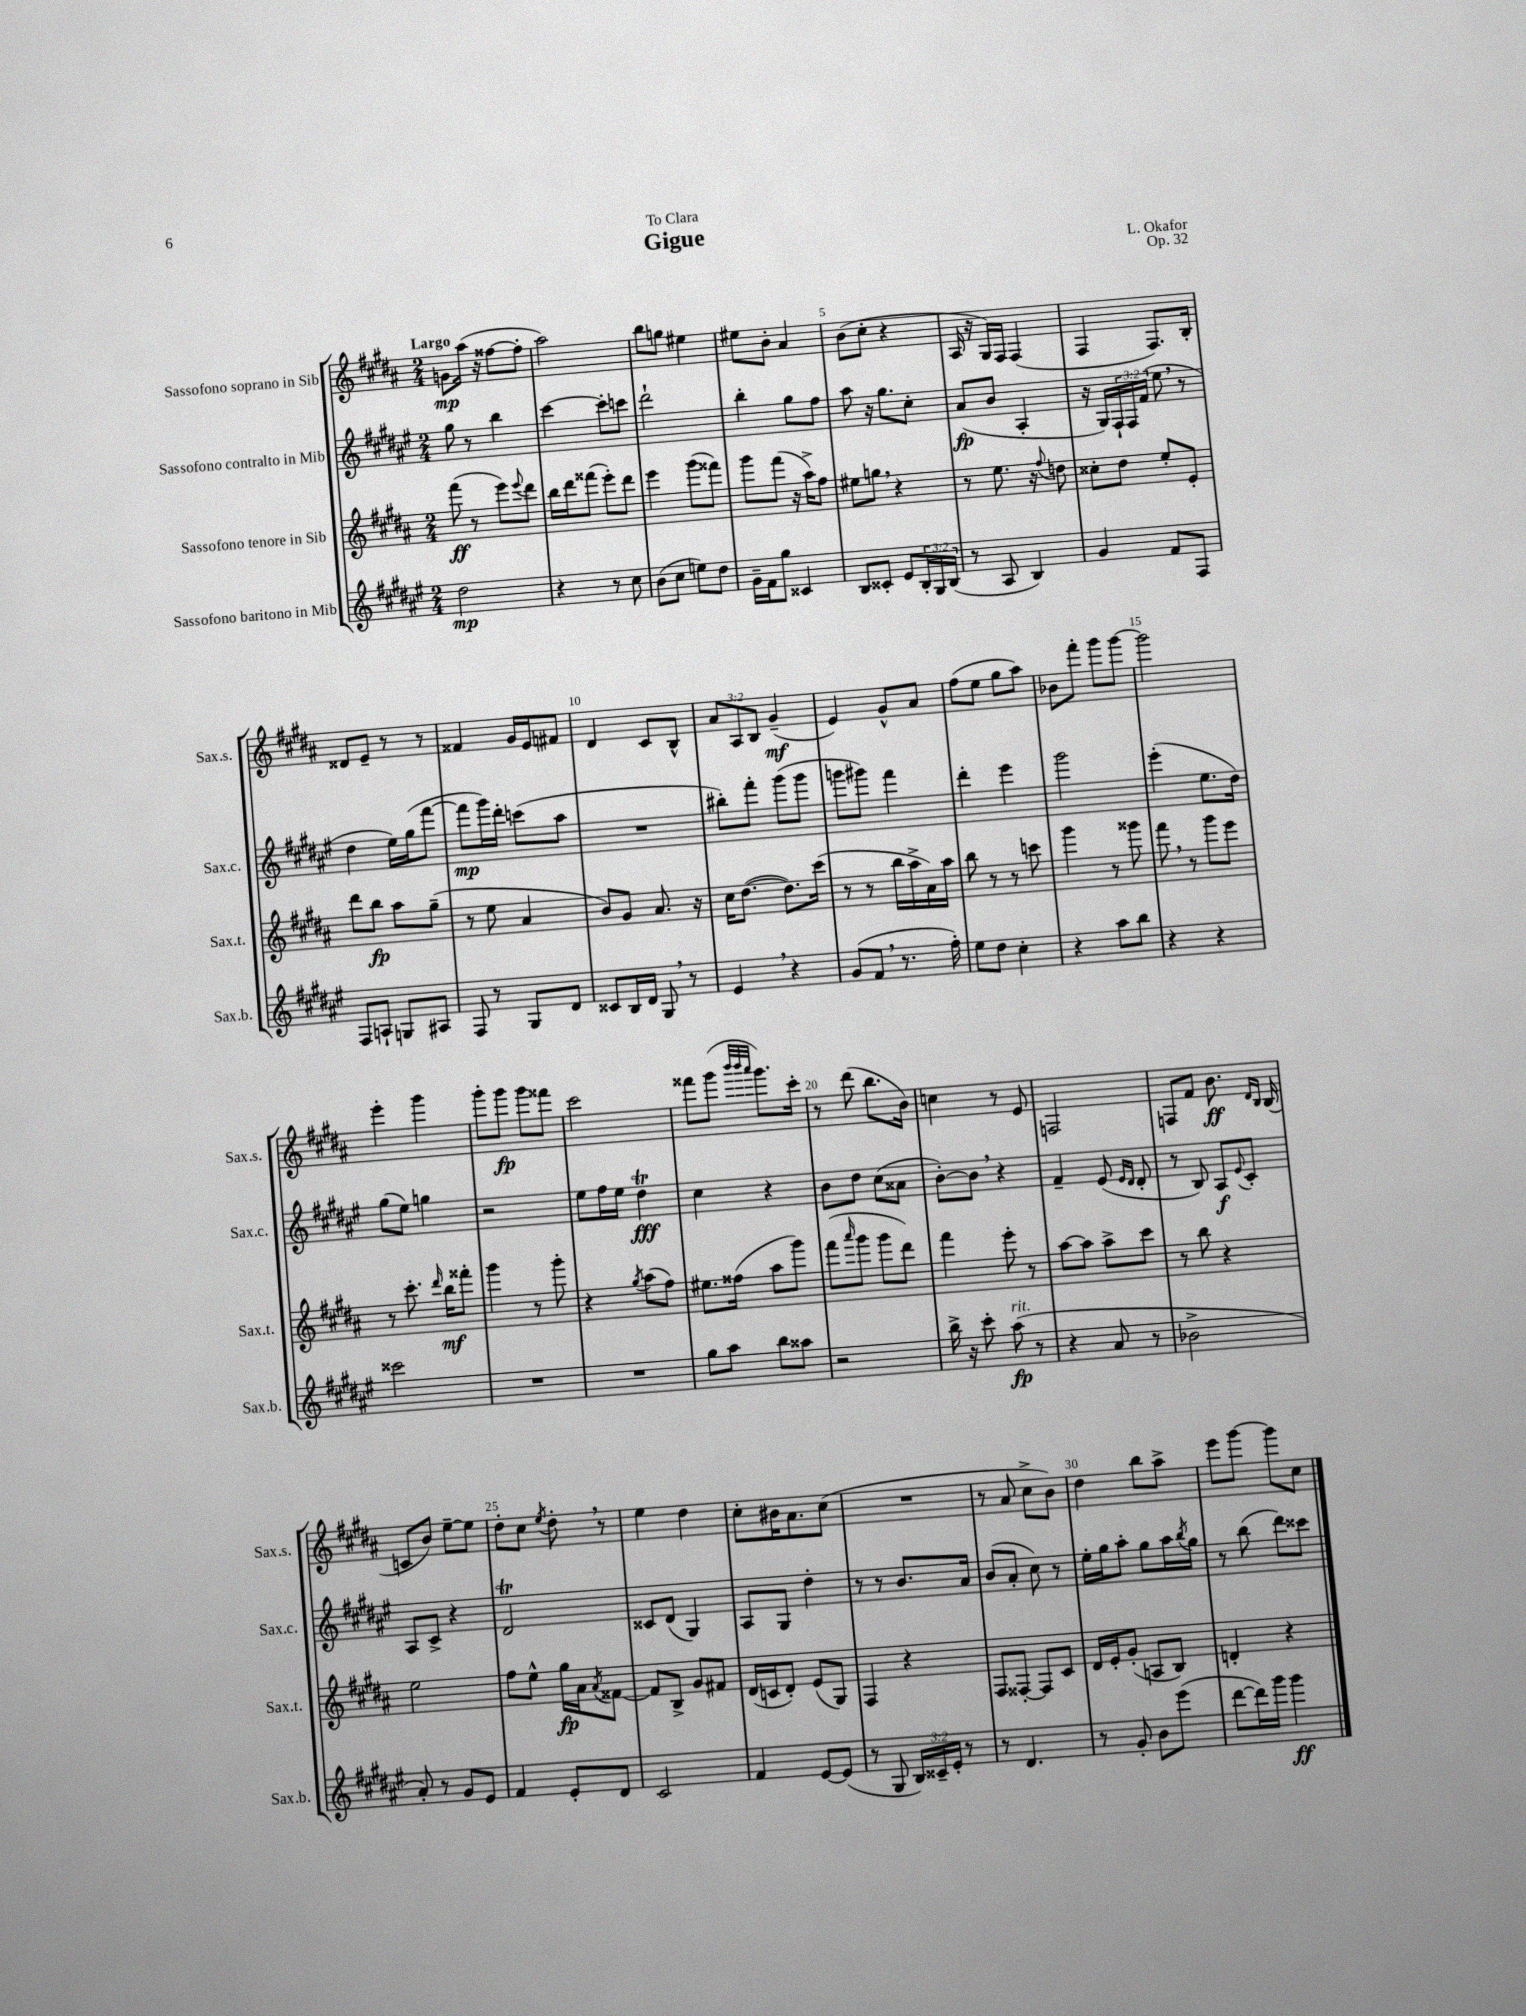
\header { title = "Gigue" composer = "L. Okafor" dedication = "To Clara" opus = "Op. 32" }
<<
\new StaffGroup <<
\new Staff = "s0" \with { instrumentName = "Sassofono soprano in Sib" shortInstrumentName = "Sax.s." } {
    \clef treble \key b \major \numericTimeSignature \time 2/4 \override Staff.TupletNumber.text = #tuplet-number::calc-fraction-text \tempo "Largo"
    g'8\mp ais''16( r16 fisis''8~ fisis''8-. |
    ais''2) |
    b''8 g''8 eis''4 |
    eis''8 b'8-. ais'4 |
    b'8( cis''8-. r4 |
    ais16 r16 gis16) fis16 fis4( |
    fis4 fis8.) b16-. |
    disis'8 e'8-- r8 r8 |
    fisis'4 gis'16 e'16 fis'8 |
    dis'4 cis'8 b8-^ |
    \tuplet 3/2 { ais'8 ais8 b8 } gis'4--\mf( |
    e'4) gis'8-^ ais'8 |
    fis''8( e''8 gis''8 ais''8) |
    bes'8 fis'''8-. gis'''8 gis'''8~ |
    gis'''2 |
    e'''4-. gis'''4 |
    gis'''8-. gis'''8\fp gis'''8 fisis'''8 |
    cis'''2 |
    fisis'''8 gis'''8( \grace { b'''32 b'''32 ais'''32 } gis'''8.) cis'''16-. |
    r8 dis'''8( b''8. b'16) |
    c''4 r8 e'8 |
    f2 |
    f8 fis'8 b'8.\ff \grace { dis'16 b16 } b16( |
    c'8 b'8) e''8~-- e''8 |
    dis''8-. cis''8 \acciaccatura { e''8 } dis''8-. \breathe r8 |
    e''4 dis''4 |
    cis''8-. bis'16 ais'8. cis''8( |
    R2 |
    r8 ais'8 cis''8-> b'8) |
    dis''4 b''8 ais''8-> |
    e'''8 gis'''8~ gis'''8 cis''8 \bar "|." |
}
\new Staff = "s1" \with { instrumentName = "Sassofono contralto in Mib" shortInstrumentName = "Sax.c." } {
    \clef treble \key fis \major \numericTimeSignature \time 2/4 \override Staff.TupletNumber.text = #tuplet-number::calc-fraction-text
    gis''8 r8 b''4 |
    cis'''4~ cis'''8-. c'''8 |
    dis'''2-! |
    b''4-. gis''8 fis''8 |
    ais''8 r16 gis''8. cis''8-. |
    ais'8\fp( b'8 ais4-. |
    r16 gis16) \tuplet 3/2 { fis16-! fis16 fis'16( } eis''8 \breathe r8 |
    dis''4 eis''16) gis''16( fis'''8~ |
    fis'''8\mp gis'''16) dis'''16-. c'''8( ais''8 |
    R2 |
    bis''8-.) fis'''8-. gis'''8( gis'''8 |
    g'''8 gis'''8) fis'''4 |
    dis'''4-. eis'''4 |
    gis'''2 |
    eis'''4-.( eis''8. dis''16) |
    gis''8( eis''8) g''4 |
    r2 |
    eis''8 fis''16 eis''16 dis''4\trill\fff |
    cis''4 r4 |
    b'8 dis''8 cis''8( aisis'8 |
    b'8~-.) b'8 \breathe r4 |
    fis'4-- eis'8( \grace { eis'16 dis'16 } dis'8-. |
    r8 b8) ais8\f \appoggiatura { eis'8 } cis'8-. |
    ais8 cis'8-> r4 |
    dis'2\trill |
    cisis'8 dis'8( gis4) |
    ais8 gis8 dis''4-. |
    r8 r8 b'8. ais'16 |
    b'8( ais'8-. cis''8) r8 |
    eis''16-. gis''16 ais''8-. gis''8 ais''16 \acciaccatura { b''8 } gis''16 |
    r8 b''8( dis'''8) cisis'''8 \bar "|." |
}
\new Staff = "s2" \with { instrumentName = "Sassofono tenore in Sib" shortInstrumentName = "Sax.t." } {
    \clef treble \key b \major \numericTimeSignature \time 2/4
    fis'''8\ff( r8 e'''8) \appoggiatura { e'''8 } dis'''8 |
    b''16 dis'''16 fisis'''8( e'''8-.) dis'''8 |
    e'''4 gis'''8( fisis'''8) |
    gis'''8 fis'''8( r16 ais''16->) fis''8 |
    eis''8 g''8 \breathe r4 |
    r8 e''8. r16 \appoggiatura { fis''8 } d''8 |
    cisis''8-. dis''8 e''8-. e'8-. |
    dis'''8 b''8\fp ais''8 gis''8--( |
    r8 e''8 ais'4 |
    b'8) gis'8 ais'8. r16 |
    cis''16 dis''8.~( dis''8.) cis'''16( |
    r8 r8 b''16 ais''16-> ais'16) ais''16 |
    b''8 r8 r8 c'''8 |
    gis'''4 r8 gisis'''8 |
    fis'''8 \breathe r8 gis'''8 e'''8 |
    r8 cis'''8.-. \grace { dis'''16 } b''16\mf fisis'''8-. |
    gis'''4 r8 gis'''8-. |
    r4 \acciaccatura { gis''8 } ais''8( fis''8) |
    eis''8. fisis''16( ais''8 gis'''8) |
    fis'''8( \grace { ais'''16 } gis'''8 gis'''8 dis'''8) |
    fis'''4 e'''8-. r8 |
    ais''8~ ais''8 ais''8-> cis'''8 |
    r8 b''8 r4 |
    e''2 |
    fis''8 e''8-^ gis''16\fp ais'16 \acciaccatura { ais'8 } fisis'8~ |
    fisis'8 b8-> gis'8 fis'8 |
    dis'16( c'16 dis'8-.) e'8( gis8) |
    fis4 r4 |
    fis8 fisis8~-. fisis8 cis'8 |
    dis'16 e'16-. gis'8-.( a8 b8) |
    d'4-. r4 \bar "|." |
}
\new Staff = "s3" \with { instrumentName = "Sassofono baritono in Mib" shortInstrumentName = "Sax.b." } {
    \clef treble \key fis \major \numericTimeSignature \time 2/4 \override Staff.TupletNumber.text = #tuplet-number::calc-fraction-text
    dis''2\mp |
    r4 r8 cis''8 |
    b'8( cis''8 e''8) dis''8 |
    gis'16-- fis'16 gis''8 cisis'4 |
    b8 cisis'8-. eis'8 \tuplet 3/2 { b16-. gis16 b16( } |
    r8 ais8 b4) |
    gis'4 fis'8 fis8 |
    fis8 a8-! g8 ais8 |
    fis8 r8 gis8 dis'8 |
    cisis'8 b16 dis'16 gis8 \breathe r8 |
    eis'4 \breathe r4 |
    gis'8( fis'8 \breathe r8. fis''16-.) |
    eis''8 dis''8 cis''4-. |
    r4 ais''8 b''8 |
    r4 r4 |
    cisis'''2 |
    R2 |
    R2 |
    gis''8 ais''8 b''8 aisis''8 |
    r2 |
    b''16-> r16 cis'''8-. ais''8\fp^\markup { \italic "rit." }( r8 |
    r4 ais'8 r8 |
    bes'2-> |
    ais'8-.) r8 gis'8 eis'8 |
    fis'4 eis'8-. dis'8 |
    cis'2 |
    fis'4 eis'8~ eis'8( |
    r8 gis8 \tuplet 3/2 { b16) cisis'16-- eis'16-. } r8 |
    r8 dis'4. |
    r8 gis'8-. b'8 eis'''8( |
    dis'''8~ dis'''16) gis'''16 gis'''4\ff \bar "|." |
}
>>
>>
\layout { \context { \Score \override BarNumber.break-visibility = ##(#f #t #t) barNumberVisibility = #(every-nth-bar-number-visible 5) } }
